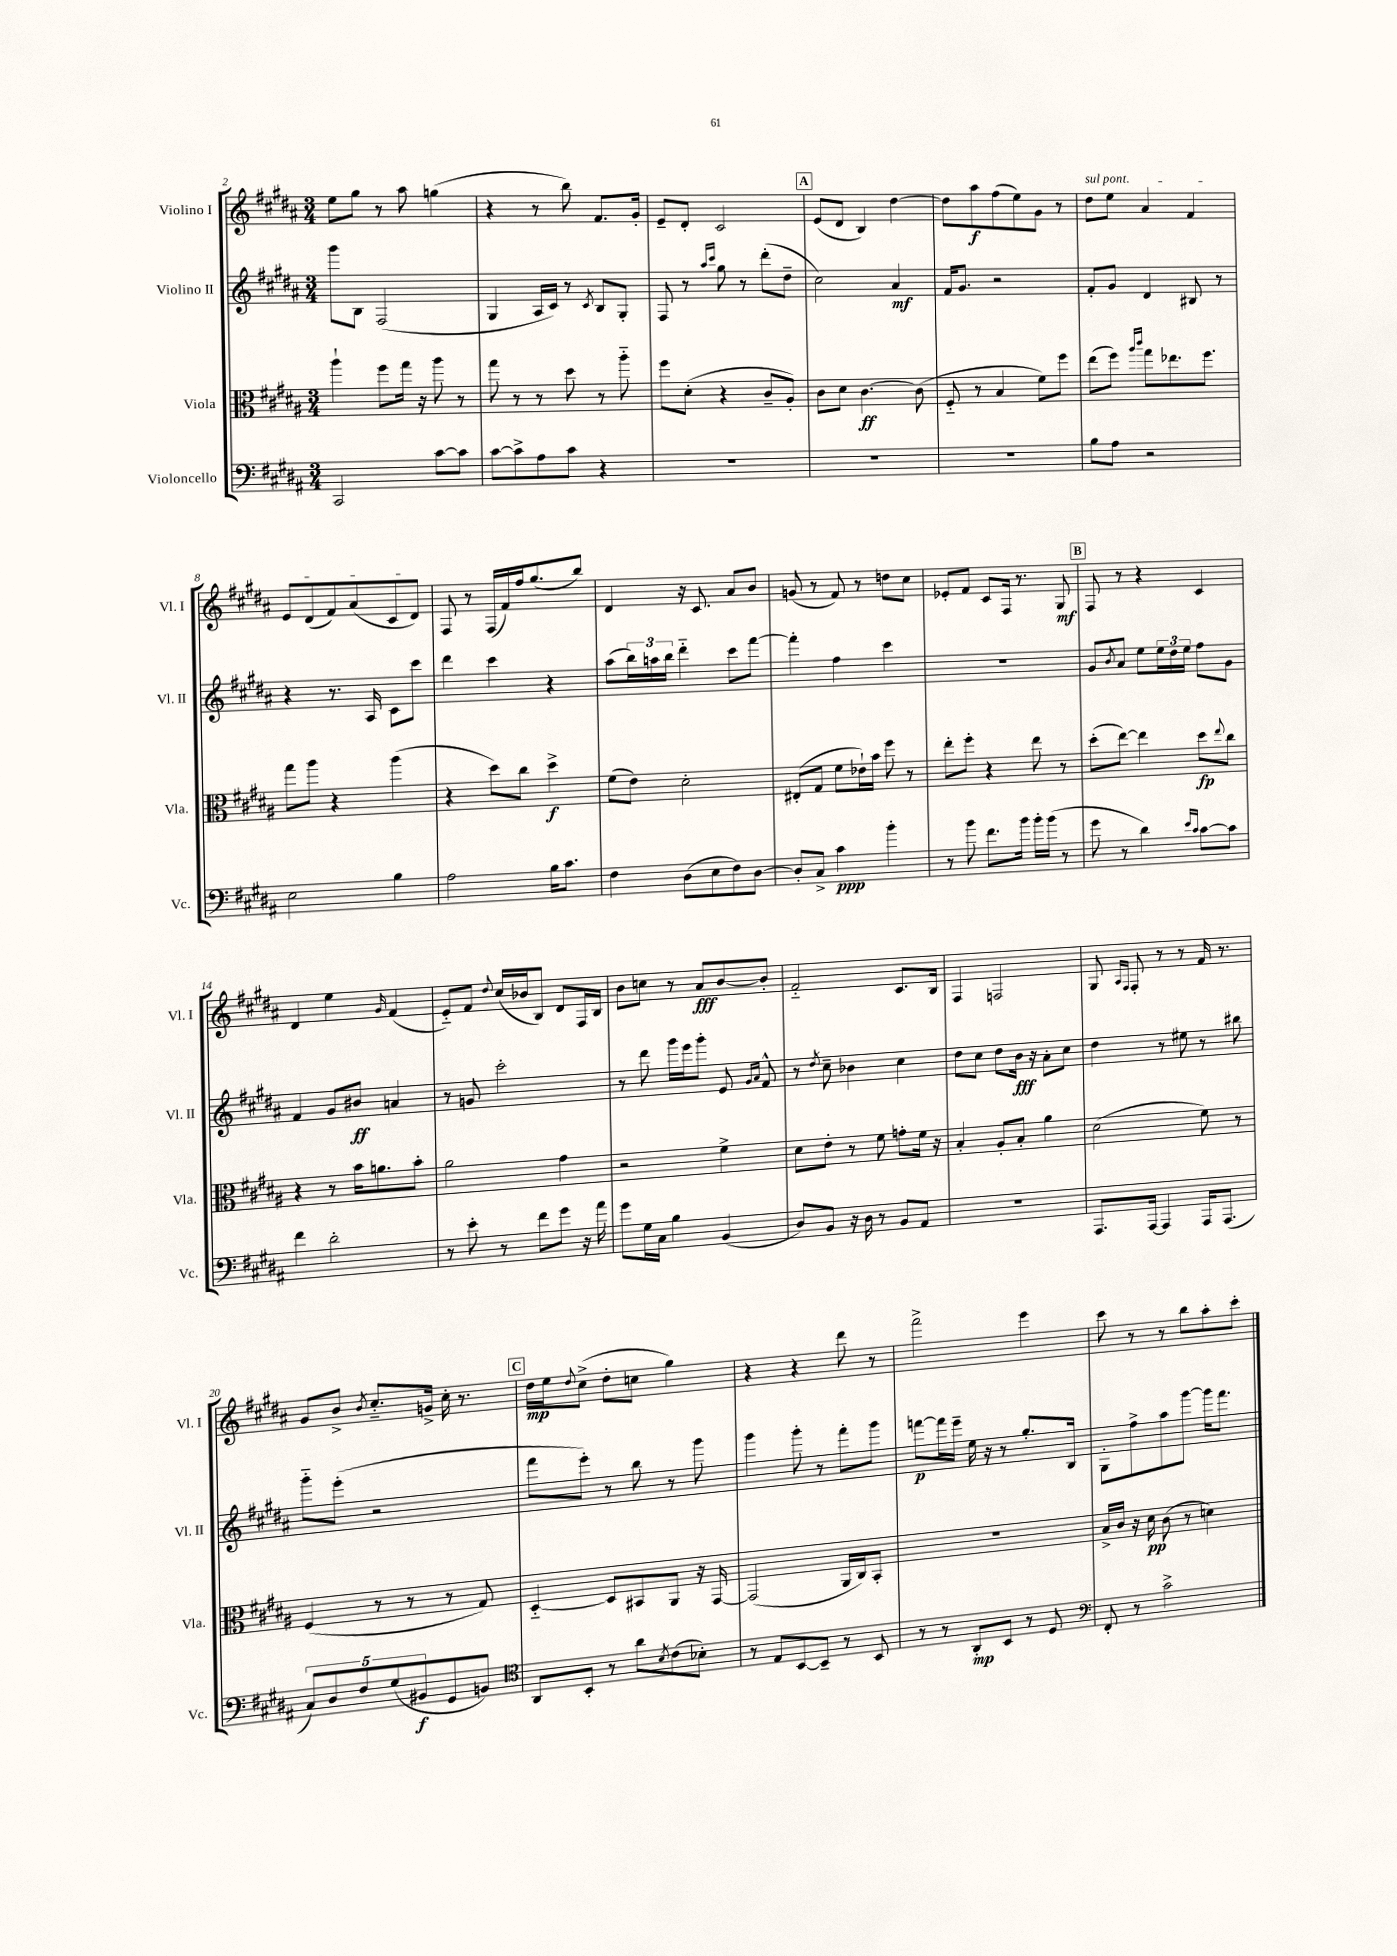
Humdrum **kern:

**kern	**dynam	**kern	**dynam	**kern	**dynam	**kern	**dynam
*part4	*part4	*part3	*part3	*part2	*part2	*part1	*part1
*staff4	*staff4	*staff3	*staff3	*staff2	*staff2	*staff1	*staff1
*I"Violoncello	*	*I"Viola	*	*I"Violino II	*	*I"Violino I	*
*I'Vc.	*	*I'Vla.	*	*I'Vl. II	*	*I'Vl. I	*
*clefF4	*	*clefC3	*	*clefG2	*	*clefG2	*
*k[f#c#g#d#a#]	*	*k[f#c#g#d#a#]	*	*k[f#c#g#d#a#]	*	*k[f#c#g#d#a#]	*
*M3/4	*	*M3/4	*	*M3/4	*	*M3/4	*
=2	=2	=2	=2	=2	=2	=2	=2
2CC#/	.	4aa#`\	.	8ggg#\L	.	8ee\L	.
.	.	.	.	8B\J	.	8gg#\J	.
.	.	8ff#\L	.	(2F#/	.	8r	.
.	.	16gg#\Jk	.	.	.	8aa#\	.
.	.	16r	.	.	.	.	.
[8c#\L	.	8aa#\	.	.	.	(4ggn\	.
8c#\J]	.	8r	.	.	.	.	.
=3	=3	=3	=3	=3	=3	=3	=3
[8c#\L	.	8gg#\	.	4G#/	.	4r	.
8c#^\]	.	8r	.	.	.	.	.
8A#\	.	8r	.	16A#/LL	.	8r	.
.	.	.	.	16c#/JJ)	.	.	.
8c#\J	.	8dd#\	.	8r	.	8bb\)	.
.	.	.	.	8qc#/	.	.	.
4r	.	8r	.	8B/L	.	8.f#/L	.
.	.	8aa#\	.	8G#'/J	.	.	.
.	.	.	.	.	.	16g#'/Jk	.
=4	=4	=4	=4	=4	=4	=4	=4
2.r	.	8ff#\L	.	8F#/	.	8e~/L	.
.	.	(8d#'\J	.	8r	.	8d#'/J	.
.	.	.	.	16qqaa#/LL	.	.	.
.	.	.	.	16qqccc#/JJ	.	.	.
.	.	4r	.	8gg#\	.	2c#/	.
.	.	.	.	8r	.	.	.
.	.	8c#~/L	.	(8ddd#'\L	.	.	.
.	.	8A#'/J)	.	8dd#~\J	.	.	.
!!LO:REH:place=s1:t=A
=5	=5	=5	=5	=5	=5	=5	=5
2.r	.	8c#\L	.	2cc#\)	.	(8e/L	.
.	.	8d#\J	.	.	.	8d#/J	.
.	.	[4.c#\	ff	.	.	4B/)	.
.	.	.	.	4a#/	mf	[4dd#\	.
.	.	(8c#\]	.	.	.	.	.
=6	=6	=6	=6	=6	=6	=6	=6
2.r	.	8F#/	.	16f#/KL	.	8dd#\L]	.
.	.	.	.	8.g#/J	.	.	.
.	.	8r	.	.	.	8aa#\	f
.	.	4B/	.	2r	.	(8ff#\	.
.	.	.	.	.	.	8ee\)	.
.	.	8f#\L)	.	.	.	8g#\J	.
.	.	8ff#\J	.	.	.	8r	.
=7	=7	=7	=7	=7	=7	=7	=7
!	!	!	!	!	!	!LO:TX:a:i:t=sul pont.	!
8B\L	.	(8ee\L	.	8f#'/L	.	8dd#\L	.
8A#\J	.	8ff#\J)	.	8g#/J	.	8ee\J	.
.	.	16qqaa#/LL	.	.	.	.	.
.	.	16qqccc#/JJ	.	.	.	.	.
2r	.	8gg#\L	.	4d#/	.	4a#/	.
.	.	8.ee-X\	.	.	.	.	.
.	.	.	.	8B#X/	.	4f#/	.
.	.	8.ff#\J	.	.	.	.	.
.	.	.	.	8r	.	.	.
!!LO:LB:g=z
=8	=8	=8	=8	=8	=8	=8	=8
2E\	.	8gg#\L	.	4r	.	8e/L	.
.	.	8aa#\J	.	.	.	(8d#/	.
.	.	4r	.	8.r	.	8f#/)	.
.	.	.	.	.	.	(8a#/	.
.	.	.	.	16A#/	.	.	.
4B\	.	(4aa#\	.	8c#\L	.	8c#/	.
.	.	.	.	8ccc#\J	.	8d#/J)	.
=9	=9	=9	=9	=9	=9	=9	=9
2A#\	.	4r	.	4ddd#\	.	8F#/	.
.	.	.	.	.	.	8r	.
.	.	8dd#\L)	.	4ccc#\	.	(16F#/LL	.
.	.	.	.	.	.	16f#/)	.
.	.	8cc#\J	.	.	.	16ff#/J	.
.	.	.	.	.	.	(8.gg#/	.
16B\KL	.	4dd#^\	f	4r	.	.	.
8.c#\J	.	.	.	.	.	.	.
.	.	.	.	.	.	8bb/J)	.
=10	=10	=10	=10	=10	=10	=10	=10
4F#\	.	(8f#\L	.	(8aa#\L	.	4d#/	.
.	.	8e\J)	.	24bb\L)	.	.	.
.	.	.	.	24aan\	.	.	.
.	.	.	.	24bb\JJ	.	.	.
(8D#\L	.	2d#'\	.	4ddd#\	.	16r	.
.	.	.	.	.	.	8.c#/	.
8E\	.	.	.	.	.	.	.
8F#\)	.	.	.	8ccc#\L	.	8a#/L	.
[8D#\J	.	.	.	[8fff#\J	.	8b/J	.
=11	=11	=11	=11	=11	=11	=11	=11
8D#'/L]	.	(8E#X'/L	.	4fff#'\]	.	(8gn/	.
8C#^/J	.	8G#/J	.	.	.	8r	.
4c#\	ppp	8f#\L	.	4ff#\	.	8f#/)	.
.	.	16e-X`\L)	.	.	.	8r	.
.	.	16b\JJ	.	.	.	.	.
4b'\	.	8ff#\	.	4ccc#\	.	8ddn\L	.
.	.	8r	.	.	.	8cc#\J	.
=12	=12	=12	=12	=12	=12	=12	=12
8r	.	8ee'\L	.	2.r	.	8e-X'/L	.
8b\	.	8ff#'\J	.	.	.	8f#/J	.
8.f#\L	.	4r	.	.	.	8c#/L	.
.	.	.	.	.	.	16F#/Jk	.
16b\Jk	.	.	.	.	.	8.r	.
16b'\LL	.	8ee\	.	.	.	.	.
(16b\JJ	.	.	.	.	.	.	.
8r	.	8r	.	.	.	8G#/	mf
!!LO:REH:place=s1:t=B
=13	=13	=13	=13	=13	=13	=13	=13
8g#\	.	(8dd#'\L	.	8g#/L	.	8F#/	.
.	.	.	.	8qb/	.	.	.
8r	.	[8ee\J)	.	8a#/J	.	8r	.
4d#\)	.	4ee\]	.	8ee\L	.	4r	.
.	.	.	.	24ee\L	.	.	.
.	.	.	.	24dd#\	.	.	.
.	.	.	.	24ee\JJ	.	.	.
16qqe/LL	.	.	.	.	.	.	.
16qqc#/JJ	.	.	.	.	.	.	.
[8c#\L	.	8dd#\L	fp	8ff#\L	.	4c#/	.
.	.	8qqee/	.	.	.	.	.
8c#\J]	.	8cc#\J	.	8g#\J	.	.	.
!!LO:LB:g=z
=14	=14	=14	=14	=14	=14	=14	=14
4f#\	.	4r	.	4f#/	.	4d#/	.
2d#'\	.	8r	.	8g#/L	.	4ee\	.
.	.	16b\KL	.	8b#X/J	ff	.	.
.	.	8.an\	.	.	.	.	.
.	.	.	.	.	.	16qqg#/	.
.	.	.	.	4an/	.	(4f#/	.
.	.	8b'\J	.	.	.	.	.
=15	=15	=15	=15	=15	=15	=15	=15
8r	.	2a#\	.	8r	.	8e/L)	.
8e'\	.	.	.	8gn/	.	8f#/J	.
.	.	.	.	.	.	8qqdd#/	.
8r	.	.	.	2ccc#'\	.	(16cc#/LL	.
.	.	.	.	.	.	16b-X/J	.
8f#\L	.	.	.	.	.	8B/J)	.
8g#\J	.	4g#\	.	.	.	8d#/L	.
16r	.	.	.	.	.	16F#/L	.
16a#\	.	.	.	.	.	16B/JJ	.
=16	=16	=16	=16	=16	=16	=16	=16
8g#\L	.	2r	.	8r	.	8b\L	.
16G#\L	.	.	.	8ddd#\	.	8ccn\J	.
16C#\JJ	.	.	.	.	.	.	.
4B\	.	.	.	16ggg#\LL	.	8r	.
.	.	.	.	16eee\J	.	.	.
.	.	.	.	8ggg#'\J	.	8a#/L	fff
(4BB/	.	4f#^\	.	8e/	.	[8b/	.
.	.	.	.	16qqg#/LL	.	.	.
.	.	.	.	16qqa#/JJ	.	.	.
.	.	.	.	8f#^^/	.	8b'/J]	.
=17	=17	=17	=17	=17	=17	=17	=17
8D#/L)	.	8d#\L	.	8r	.	2f#/	.
.	.	.	.	8qdd#/	.	.	.
8BB/J	.	8e'\J	.	8cc#~\	.	.	.
16r	.	8r	.	4b-X\	.	.	.
16D#\	.	.	.	.	.	.	.
8r	.	8f#\	.	.	.	.	.
8BB/L	.	8gn'\L	.	4cc#\	.	8.c#/L	.
8AA#/J	.	16f#\Jk	.	.	.	.	.
.	.	16r	.	.	.	16B/Jk	.
=18	=18	=18	=18	=18	=18	=18	=18
2.r	.	4B'/	.	8dd#\L	.	4F#/	.
.	.	.	.	8cc#\J	.	.	.
.	.	8A#'/L	.	8dd#\L	.	2Fn/	.
.	.	8B'/J	.	16b\Jk	fff	.	.
.	.	.	.	16r	.	.	.
.	.	4a#\	.	8a#'\L	.	.	.
.	.	.	.	8cc#\J	.	.	.
=19	=19	=19	=19	=19	=19	=19	=19
8.AAA#/L	.	(2d#\	.	4dd#\	.	8G#/	.
.	.	.	.	.	.	16qqA#/LL	.
.	.	.	.	.	.	16qqF#/JJ	.
.	.	.	.	.	.	8F#'/	.
[16AAA#/Jk	.	.	.	.	.	.	.
4AAA#/]	.	.	.	8r	.	8r	.
.	.	.	.	8ee#X\	.	8r	.
16AAA#/KL	.	8f#\)	.	8r	.	16f#/	.
(8.AAA#/J	.	.	.	.	.	8.r	.
.	.	8r	.	8bb#X\	.	.	.
!!LO:LB:g=z
=20	=20	=20	=20	=20	=20	=20	=20
10C#/L)	.	(4F#/	.	8ggg#\L	.	8g#/L	.
10D#/	.	.	.	.	.	.	.
.	.	.	.	(8eee'\J	.	8b^/J	.
10F#/	.	.	.	.	.	.	.
.	.	.	.	.	.	8qb/	.
.	.	8r	.	2r	.	8.cc#/L	.
(10G#/	.	.	.	.	.	.	.
.	.	8r	.	.	.	.	.
10BB#X/	f	.	.	.	.	.	.
.	.	.	.	.	.	16gn^/Jk	.
8GG#/	.	8r	.	.	.	16cc#'\	.
.	.	.	.	.	.	8.r	.
8BBn/J)	.	8G#/)	.	.	.	.	.
!!LO:REH:place=s1:t=C
=21	=21	=21	=21	=21	=21	=21	=21
*clefC4	*	*	*	*	*	*	*
8AA#/L	.	[4D#/	.	8fff#\L	.	16dd#\LL	mp
.	.	.	.	.	.	16ee\J	.
.	.	.	.	.	.	8qqdd#/	.
8BB'/J	.	.	.	8eee'\J)	.	(8cc#^\J	.
8r	.	8D#/L]	.	8r	.	8dd#'\L	.
8a#\L	.	8BB#X/	.	8bb\	.	8ccn\J	.
8qB/	.	.	.	.	.	.	.
(8c#\	.	8AA#/J	.	8r	.	4gg#\)	.
8B-X'\J)	.	16r	.	8ggg#\	.	.	.
.	.	[16GG#/	.	.	.	.	.
=22	=22	=22	=22	=22	=22	=22	=22
8r	.	(2GG#/]	.	4ggg#\	.	4r	.
8E/L	.	.	.	.	.	.	.
[8BB/	.	.	.	8ggg#'\	.	4r	.
8BB~/J]	.	.	.	8r	.	.	.
8r	.	16AA#/LL	.	8fff#'\L	.	8ddd#\	.
.	.	16C#/J)	.	.	.	.	.
8BB/	.	8BB'/J	.	8ggg#\J	.	8r	.
=23	=23	=23	=23	=23	=23	=23	=23
8r	.	2.r	.	[8fffn\L	p	2fff#^\	.
8r	.	.	.	16fff\L]	.	.	.
.	.	.	.	16eee~\JJ	.	.	.
8AA#'/L	mp	.	.	16ee\	.	.	.
.	.	.	.	16r	.	.	.
8BB/J	.	.	.	8r	.	.	.
8r	.	.	.	8.gg#'/L	.	4eee\	.
8D#/	.	.	.	.	.	.	.
.	.	.	.	16B/Jk	.	.	.
=24	=24	=24	=24	=24	=24	=24	=24
*clefF4	*	*	*	*	*	*	*
8FF#'/	.	16B^/LL	.	8G#'\L	.	8ccc#\	.
.	.	16c#/JJ	.	.	.	.	.
8r	.	16r	.	8ff#^\	.	8r	.
.	.	16d#\	pp	.	.	.	.
2c#^\	.	(8c#\	.	8aa#\	.	8r	.
.	.	8r	.	[8ggg#\J	.	8bb\L	.
.	.	4dn\)	.	16ggg#\KL]	.	8aa#'\	.
.	.	.	.	8.fff#\J	.	.	.
.	.	.	.	.	.	8ccc#'\J	.
==	==	==	==	==	==	==	==
*-	*-	*-	*-	*-	*-	*-	*-
